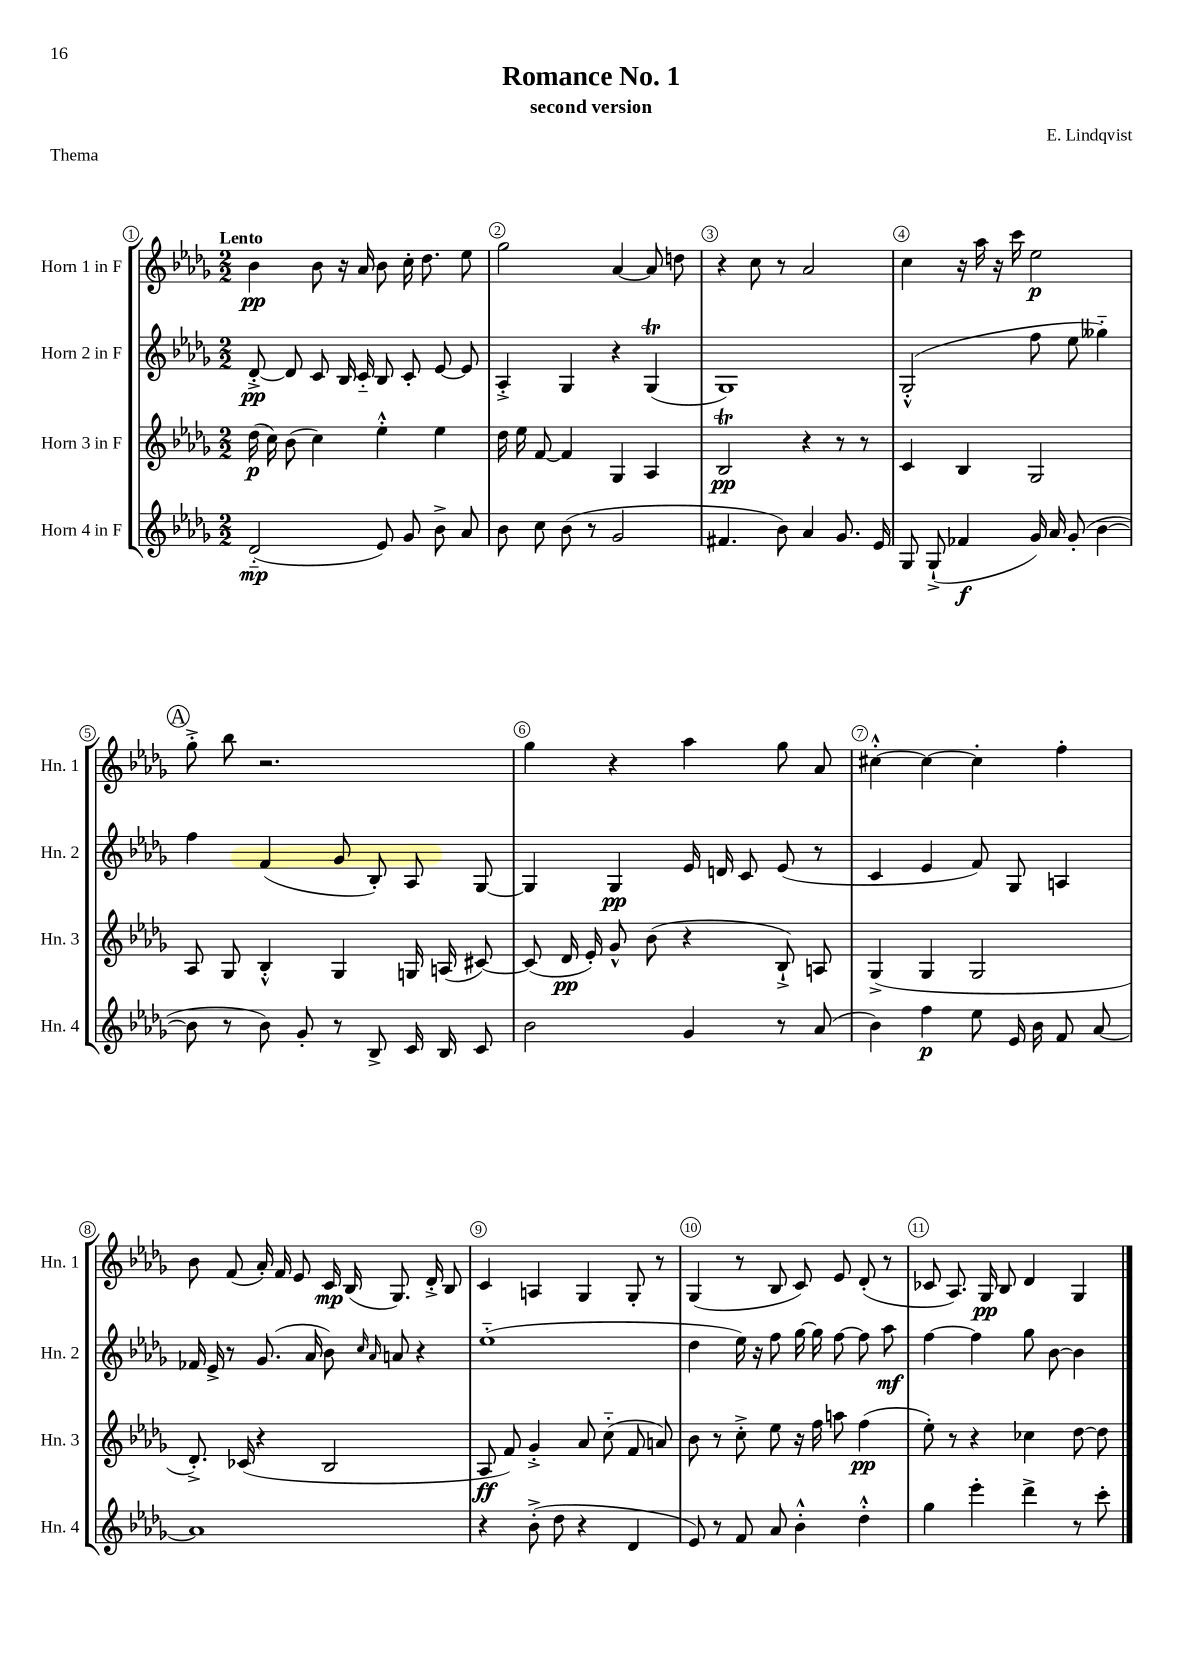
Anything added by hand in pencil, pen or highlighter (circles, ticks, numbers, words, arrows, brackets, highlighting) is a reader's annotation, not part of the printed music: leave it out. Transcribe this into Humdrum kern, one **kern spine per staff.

**kern	**dynam	**kern	**dynam	**kern	**dynam	**kern	**dynam
*part4	*part4	*part3	*part3	*part2	*part2	*part1	*part1
*staff4	*staff4	*staff3	*staff3	*staff2	*staff2	*staff1	*staff1
*I"Horn 4 in F	*	*I"Horn 3 in F	*	*I"Horn 2 in F	*	*I"Horn 1 in F	*
*I'Hn. 4	*	*I'Hn. 3	*	*I'Hn. 2	*	*I'Hn. 1	*
*clefG2	*	*clefG2	*	*clefG2	*	*clefG2	*
*k[b-e-a-d-g-]	*	*k[b-e-a-d-g-]	*	*k[b-e-a-d-g-]	*	*k[b-e-a-d-g-]	*
*M2/2	*	*M2/2	*	*M2/2	*	*M2/2	*
=1	=1	=1	=1	=1	=1	=1	=1
!	!	!	!	!	!	!LO:TX:a:B:t=Lento	!
(2d-/	mp	(16dd-\	p	[8d-'^/	pp	4b-\	pp
.	.	16cc\)	.	.	.	.	.
.	.	(8b-\	.	8d-/]	.	.	.
.	.	4cc\)	.	8c/	.	8b-\	.
.	.	.	.	16B-/	.	16r	.
.	.	.	.	16c/	.	16a-/	.
8e-/)	.	4ee-'^^\	.	8B-/	.	8b-\	.
8g-/	.	.	.	8c'/	.	16cc'\	.
.	.	.	.	.	.	8.dd-\	.
8b-^\	.	4ee-\	.	[8e-/	.	.	.
8a-/	.	.	.	8e-/]	.	8ee-\	.
=2	=2	=2	=2	=2	=2	=2	=2
8b-\	.	16dd-\	.	4A-'^/	.	2gg-\	.
.	.	16ee-\	.	.	.	.	.
8cc\	.	[8f/	.	.	.	.	.
(8b-\	.	4f/]	.	4G-/	.	.	.
8r	.	.	.	.	.	.	.
2g-/	.	4G-/	.	4r	.	[4a-/	.
.	.	4A-/	.	(4G-T/	.	8a-/]	.
.	.	.	.	.	.	8ddn\	.
=3	=3	=3	=3	=3	=3	=3	=3
4.f#X/	.	2B-T/	pp	1G-)	.	4r	.
.	.	.	.	.	.	8cc\	.
8b-\)	.	.	.	.	.	8r	.
4a-/	.	4r	.	.	.	2a-/	.
8.g-/	.	8r	.	.	.	.	.
.	.	8r	.	.	.	.	.
16e-/	.	.	.	.	.	.	.
=4	=4	=4	=4	=4	=4	=4	=4
8G-/	.	4c/	.	(2G-'^^/	.	4cc\	.
(8G-`^/	.	.	.	.	.	.	.
4f-X/	f	4B-/	.	.	.	16r	.
.	.	.	.	.	.	16aa-\	.
.	.	.	.	.	.	16r	.
.	.	.	.	.	.	16ccc\	.
16g-/)	.	2G-/	.	8ff\	.	2ee-\	p
16a-/	.	.	.	.	.	.	.
(8g-'/	.	.	.	8ee-\	.	.	.
[4b-\	.	.	.	4gg--X\)	.	.	.
!!LO:LB:g=z
!!LO:REH:place=s1:t=A
=5	=5	=5	=5	=5	=5	=5	=5
8b-\]	.	8A-/	.	4ff\	.	8gg-'^\	.
8r	.	8G-/	.	.	.	8bb-\	.
8b-\)	.	4B-'^^/	.	(4f/	.	2.r	.
8g-'/	.	.	.	.	.	.	.
8r	.	4G-/	.	8g-/	.	.	.
8B-^/	.	.	.	8B-'/)	.	.	.
16c/	.	16Gn/	.	8A-/	.	.	.
16B-/	.	(16An/	.	.	.	.	.
8c/	.	[8c#X/)	.	[8G-/	.	.	.
=6	=6	=6	=6	=6	=6	=6	=6
2b-\	.	(8c#/]	.	4G-/]	.	4gg-\	.
.	.	16d-/	pp	.	.	.	.
.	.	16e-'/)	.	.	.	.	.
.	.	8g-^^/	.	4G-/	pp	4r	.
.	.	(8b-\	.	.	.	.	.
4g-/	.	4r	.	16e-/	.	4aa-\	.
.	.	.	.	16dn/	.	.	.
.	.	.	.	8c/	.	.	.
8r	.	8B-`^/)	.	(8e-/	.	8gg-\	.
(8a-/	.	8An/	.	8r	.	8a-/	.
=7	=7	=7	=7	=7	=7	=7	=7
4b-\)	.	(4G-^/	.	4c/	.	[4cc#X'^^\	.
4ff\	p	4G-/	.	4e-/	.	4cc#\_	.
8ee-\	.	2G-/	.	8f/)	.	4cc#'\]	.
16e-/	.	.	.	8G-/	.	.	.
16b-\	.	.	.	.	.	.	.
8f/	.	.	.	4An/	.	4ff'\	.
[8a-/	.	.	.	.	.	.	.
!!LO:LB:g=z
=8	=8	=8	=8	=8	=8	=8	=8
1a-]	.	8.d-'^/)	.	16f-X/	.	8b-\	.
.	.	.	.	16e-^/	.	.	.
.	.	.	.	8r	.	(8f/	.
.	.	(16c-X/	.	.	.	.	.
.	.	4r	.	(8.g-/	.	16a-'/)	.
.	.	.	.	.	.	16f/	.
.	.	.	.	.	.	8e-/	.
.	.	.	.	16a-/	.	.	.
.	.	2B-/	.	8b-\)	.	16c/	mp
.	.	.	.	.	.	(16B-/	.
.	.	.	.	16qqcc/	.	.	.
.	.	.	.	16qqa-/	.	.	.
.	.	.	.	8an/	.	8.G-/)	.
.	.	.	.	4r	.	.	.
.	.	.	.	.	.	16d-'^/	.
.	.	.	.	.	.	8B-/	.
=9	=9	=9	=9	=9	=9	=9	=9
4r	.	8A-/	ff	(1ee-	.	4c/	.
.	.	8f/)	.	.	.	.	.
(8b-'^\	.	4g-'^/	.	.	.	4An/	.
8dd-\	.	.	.	.	.	.	.
4r	.	8a-/	.	.	.	4G-/	.
.	.	(8cc\	.	.	.	.	.
4d-/	.	8f/	.	.	.	8G-'/	.
.	.	8an/)	.	.	.	8r	.
=10	=10	=10	=10	=10	=10	=10	=10
8e-/)	.	8b-\	.	4dd-\	.	(4G-/	.
8r	.	8r	.	.	.	.	.
8f/	.	8cc'^\	.	16ee-\)	.	8r	.
.	.	.	.	16r	.	.	.
8a-/	.	8ee-\	.	8ff\	.	8B-/	.
4b-'^^\	.	16r	.	[16gg-\	.	8c/)	.
.	.	16ff\	.	16gg-\]	.	.	.
.	.	8aan\	.	[8ff\	.	8e-/	.
4dd-'^^\	.	(4ff\	pp	8ff\]	.	(8d-'/	.
.	.	.	.	8aa-\	mf	8r	.
=11	=11	=11	=11	=11	=11	=11	=11
4gg-\	.	8ee-'\)	.	[4ff\	.	8c-X/	.
.	.	8r	.	.	.	8.A-/)	.
4eee-'\	.	4r	.	4ff\]	.	.	.
.	.	.	.	.	.	16G-/	pp
.	.	.	.	.	.	8B-/	.
4ddd-^\	.	4cc-X\	.	8gg-\	.	4d-/	.
.	.	.	.	[8b-\	.	.	.
8r	.	[8dd-\	.	4b-\]	.	4G-/	.
8ccc'\	.	8dd-\]	.	.	.	.	.
==	==	==	==	==	==	==	==
*-	*-	*-	*-	*-	*-	*-	*-
